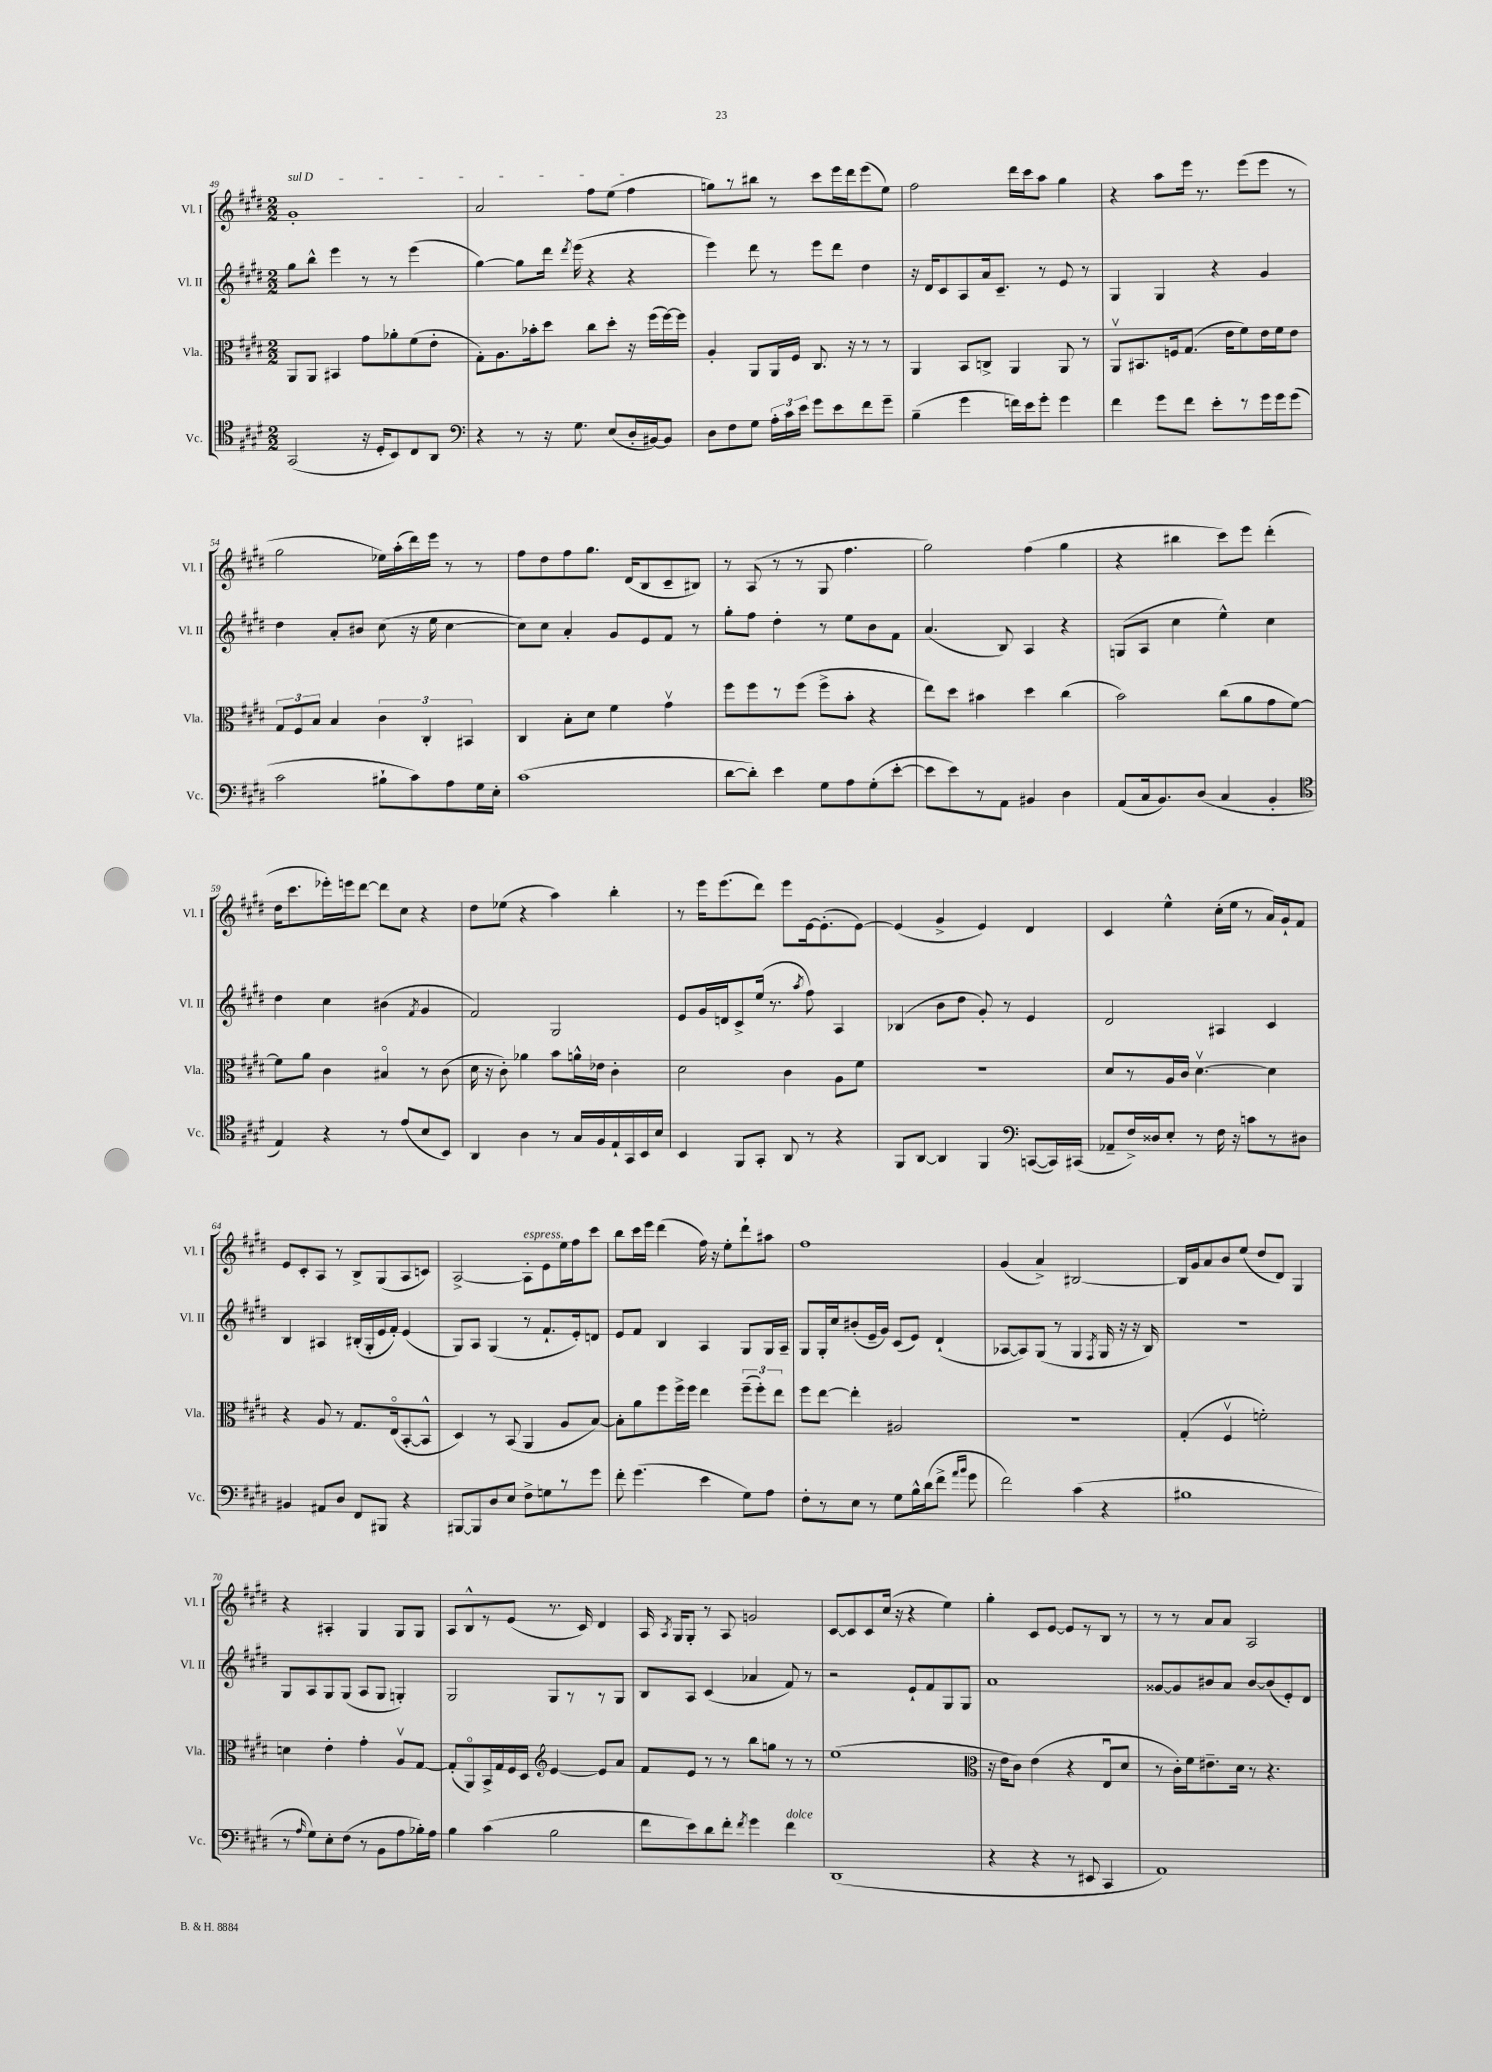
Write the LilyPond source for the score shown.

<<
\new StaffGroup <<
\new Staff = "s0" \with { instrumentName = "Vl. I" shortInstrumentName = "Vl. I" } {
    \clef treble \key e \major \numericTimeSignature \time 2/2
    \autoBeamOff \once \override TextSpanner.bound-details.left.text = \markup { \italic "sul D" } gis'1-.\startTextSpan |
    a'2 fis''8[ e''8]( fis''4\stopTextSpan |
    g''8[) r8 bis''8] r8 cis'''8[ e'''16 dis'''16 e'''8( e''8]) |
    fis''2 dis'''16[ cis'''16 a''8] gis''4 |
    r4 a''8[ e'''16] r8. e'''8[( e'''8] r8 |
    gis''2 ees''16[) a''16-.( dis'''16) e'''16] r8 r8 |
    fis''8[ dis''8 fis''8 gis''8.] dis'16[( b8 cis'8-- bis8]) |
    r8 a8( r8 r8 gis8 fis''4. |
    gis''2) fis''4( gis''4 |
    r4 bis''4 cis'''8[) e'''8] dis'''4-.( |
    dis''16[ cis'''8. ees'''16-.) e'''16 dis'''8]~ dis'''8[ cis''8] r4 |
    dis''8[ ees''8]( r4 a''4) b''4-. |
    r8 e'''16[ e'''8.( dis'''8]) e'''8[ e'16~ e'8.-.( e'8]~) |
    e'4( gis'4-> e'4) dis'4 |
    cis'4 e''4-^ cis''16[-.( e''16] r8 a'16[) gis'16-! fis'8] |
    e'8[ cis'8-. a8] r8 b8[-> gis8( a8 c'8]) |
    a2~-> a8[-.^\markup { \italic "espress." } e'8 e''16 fis''16 cis'''8] |
    b''8[ cis'''16 e'''16] dis'''4( fis''16) r16 e''8[-. dis'''8-! ais''8] |
    fis''1 |
    gis'4( a'4->) bis2~ |
    bis16[ gis'16 a'8 b'8 e''8]( dis''8[ dis'8]) gis4 |
    r4 ais4-. gis4 gis8[ gis8] |
    a8[ b8-^ r8 e'8]( r8. cis'16) dis'4 |
    a16 \acciaccatura { a8 } gis16[ gis8]-. r8 a8 g'2 |
    cis'8[~ cis'8 cis'8 cis''16]( r16 r4 e''4) |
    gis''4-. cis'8[ e'8]~ e'8[ r8 b8] r8 |
    r8 r8 a'8[ a'8] a2 \bar "|." |
}
\new Staff = "s1" \with { instrumentName = "Vl. II" shortInstrumentName = "Vl. II" } {
    \clef treble \key e \major \numericTimeSignature \time 2/2
    \autoBeamOff gis''8[ b''8]-^ e'''4 r8 r8 e'''4( |
    gis''4~) gis''8[ dis'''16] \acciaccatura { dis'''8 } e'''16( r4 r4 |
    e'''4) dis'''8 r8 e'''8[ dis'''8] dis''4 |
    r16 dis'16[ cis'8 a8 a'16 cis'8.]-- r8 e'8 r8 |
    gis4 gis4 r4 gis'4 |
    dis''4 a'8[-. bis'8] cis''8( r16 e''16 cis''4~ |
    cis''8[) cis''8] a'4-. gis'8[ e'8 fis'8] r8 |
    gis''8[-. fis''8] dis''4-. r8 e''8[ b'8 fis'8] |
    a'4.( b8) a4 r4 |
    g8[( a8] cis''4 e''4-^) cis''4 |
    dis''4 cis''4 bis'4( \acciaccatura { fis'8 } gis'4 |
    fis'2) gis2 |
    e'8[ gis'16 d'16 cis'8-> e''16]( r8. \acciaccatura { a''8 } fis''8) a4 |
    bes4( b'8[ dis''8] gis'8-.) r8 e'4 |
    dis'2 ais4 cis'4 |
    b4 ais4 bis16[-.( gis16-. e'16 fis'16]-.) e'4( |
    gis8[) a8] gis4( r8 fis'8.[-! e'16-.) d'8] |
    e'8[ fis'8] b4 a4 gis8[ gis16 a16]-- |
    gis8[ gis16-. cis''16 bis'8-.( e'16-- gis'16]) cis'8[( e'8]) dis'4-!( |
    aes8[~ aes8) gis8]( r8 gis4 \acciaccatura { fis8 } gis16 r16 r16 b16) |
    r1 |
    gis8[ a8 gis8 gis8]( a8[ gis8] g4-.) |
    gis2 gis8[ r8 r8 gis8] |
    b8[ a8] cis'4( aes'4 fis'8) r8 |
    r2 e'8[-! fis'8 gis8 gis8] |
    a'1 |
    gisis'8[~ gisis'8 bis'8 a'8] bis'8[~ bis'8( e'8-.) dis'8] \bar "|." |
}
\new Staff = "s2" \with { instrumentName = "Vla." shortInstrumentName = "Vla." } {
    \clef alto \key e \major \numericTimeSignature \time 2/2
    \autoBeamOff a,8[ a,8] bis,4 gis'8[ aes'8-. fis'8( e'8]-. |
    gis8[-.) a8. bes'16-. dis''8] cis''8[ dis''8]-. r16 fis''16[( fis''16~) fis''16] |
    a4-. a,8[ a,16 fis16] cis8. r16 r8 r8 |
    a,4 b,8[ c8]-> a,4 a,8 r8 |
    a,8[\upbow bis,8. f16 gis8.]( e'16[ fis'8) e'16 fis'16 e'8] |
    \tuplet 3/2 { gis8[ fis8 b8] } b4 \tuplet 3/2 { cis'4 cis4-. bis,4 } |
    cis4 b8[-. dis'8] fis'4 gis'4\upbow |
    fis''8[ fis''8 r8 fis''8]( fis''8[-> b'8]-. r4 |
    e''8[) dis''8] bis'4 dis''4 cis''4( |
    b'2) cis''8[( a'8 gis'8 fis'8]~) |
    fis'8[ a'8] cis'4 bis4\flageolet r8 cis'8( |
    dis'16 r16 cis'8-.) aes'4 b'8[ a'16-^ ees'16] cis'4-. |
    dis'2 cis'4 a8[ fis'8] |
    r1 |
    dis'8[ r8 a16 cis'16] dis'4.~\upbow dis'4 |
    r4 a8 r8 gis8.[ e16\flageolet( b,8~-. b,8]-^ |
    dis4) r8 b,8( a,4 a8[ b8]~) |
    b8[-. a'8 fis''8 fis''16-> fis''16] e''4 \tuplet 3/2 { fis''8[--( fis''8-.) e''8] } |
    fis''8[ e''8]~ e''4-. ais2 |
    R1 |
    gis4-.( fis4\upbow f'2-.) |
    d'4 e'4-. gis'4-. a8[\upbow gis8]~ |
    gis8[-.( a,8\flageolet) b,16-> gis16 fis16 dis16] \clef treble e'4~ e'8[ a'8] |
    fis'8[ e'8] r8 r8 b''8[ g''8] r8 r8 |
    e''1( |
    \clef alto r16 e'16[ cis'8]) e'4( r4 e8[\downbow dis'8] |
    r8 cis'16[-.) fis'16 eis'8.-- dis'16] r8 r4. \bar "|." |
}
\new Staff = "s3" \with { instrumentName = "Vc." shortInstrumentName = "Vc." } {
    \clef tenor \key e \major \numericTimeSignature \time 2/2
    \autoBeamOff gis,2( r16 dis16[-. b,8) cis8 a,8] |
    \clef bass r4 r8 r16 gis8. e8[( dis16-. bis,16~) bis,8] |
    dis8[ fis8 gis8] \tuplet 3/2 { a16[-. cis'16 e'16] } gis'8[ e'8 fis'8 gis'8]-- |
    b4--( gis'4 f'16[) e'16 gis'8]-. gis'4 |
    fis'4 gis'8[ fis'8] e'8[-. r8 gis'16 gis'16 gis'8]( |
    cis'2 bis8[-! cis'8) a8 gis16 e16]-. |
    cis'1( |
    dis'8[~ dis'8]-.) e'4 gis8[ a8 gis8-.( e'8]~-. |
    e'8[ e'8) r8 a,8] bis,4 dis4 |
    a,8[( cis16 b,8.) dis8]( cis4 b,4-. |
    \clef tenor e4) r4 r8 e'8[( b8 b,8]) |
    a,4 a4 r8 gis16[ fis16 e16-! gis,16 b,16 b16] |
    b,4 fis,8[ gis,8]-. a,8 r8 r4 |
    fis,8[ a,8]~ a,4 fis,4 \clef bass c,8[~( c,16) cis,16]( |
    aes,8[-- fis16->) disis16 e8]-. r8 fis16 r16 c'8[ r8 dis8] |
    bis,4 ais,8[ dis8] fis,8[ bis,,8] r4 |
    bis,,8[~ bis,,8 dis8 e8] fis8[-> g8 r8 gis'8] |
    fis'8-. gis'4.( e'4 gis8[) a8] |
    fis8[-. r8 e8] r8 gis8[ b16-^ dis'16( fis'8]-> \grace { a'16[ b'16] } gis'8 |
    fis'2) cis'4( r4 |
    bis1 |
    r8 \grace { a16 } gis8[) e8-. fis8]( r8 b,8[ a8 bes16-.) a16] |
    b4 cis'4( b2 |
    fis'8[ e'8) dis'8 fis'8]-. \acciaccatura { fis'8 } gis'4 fis'4^\markup { \italic "dolce" } |
    dis,1( |
    r4 r4 r8 eis,8 cis,4 |
    a,1) \bar "|." |
}
>>
>>
\layout { \context { \Score currentBarNumber = #49 } }
